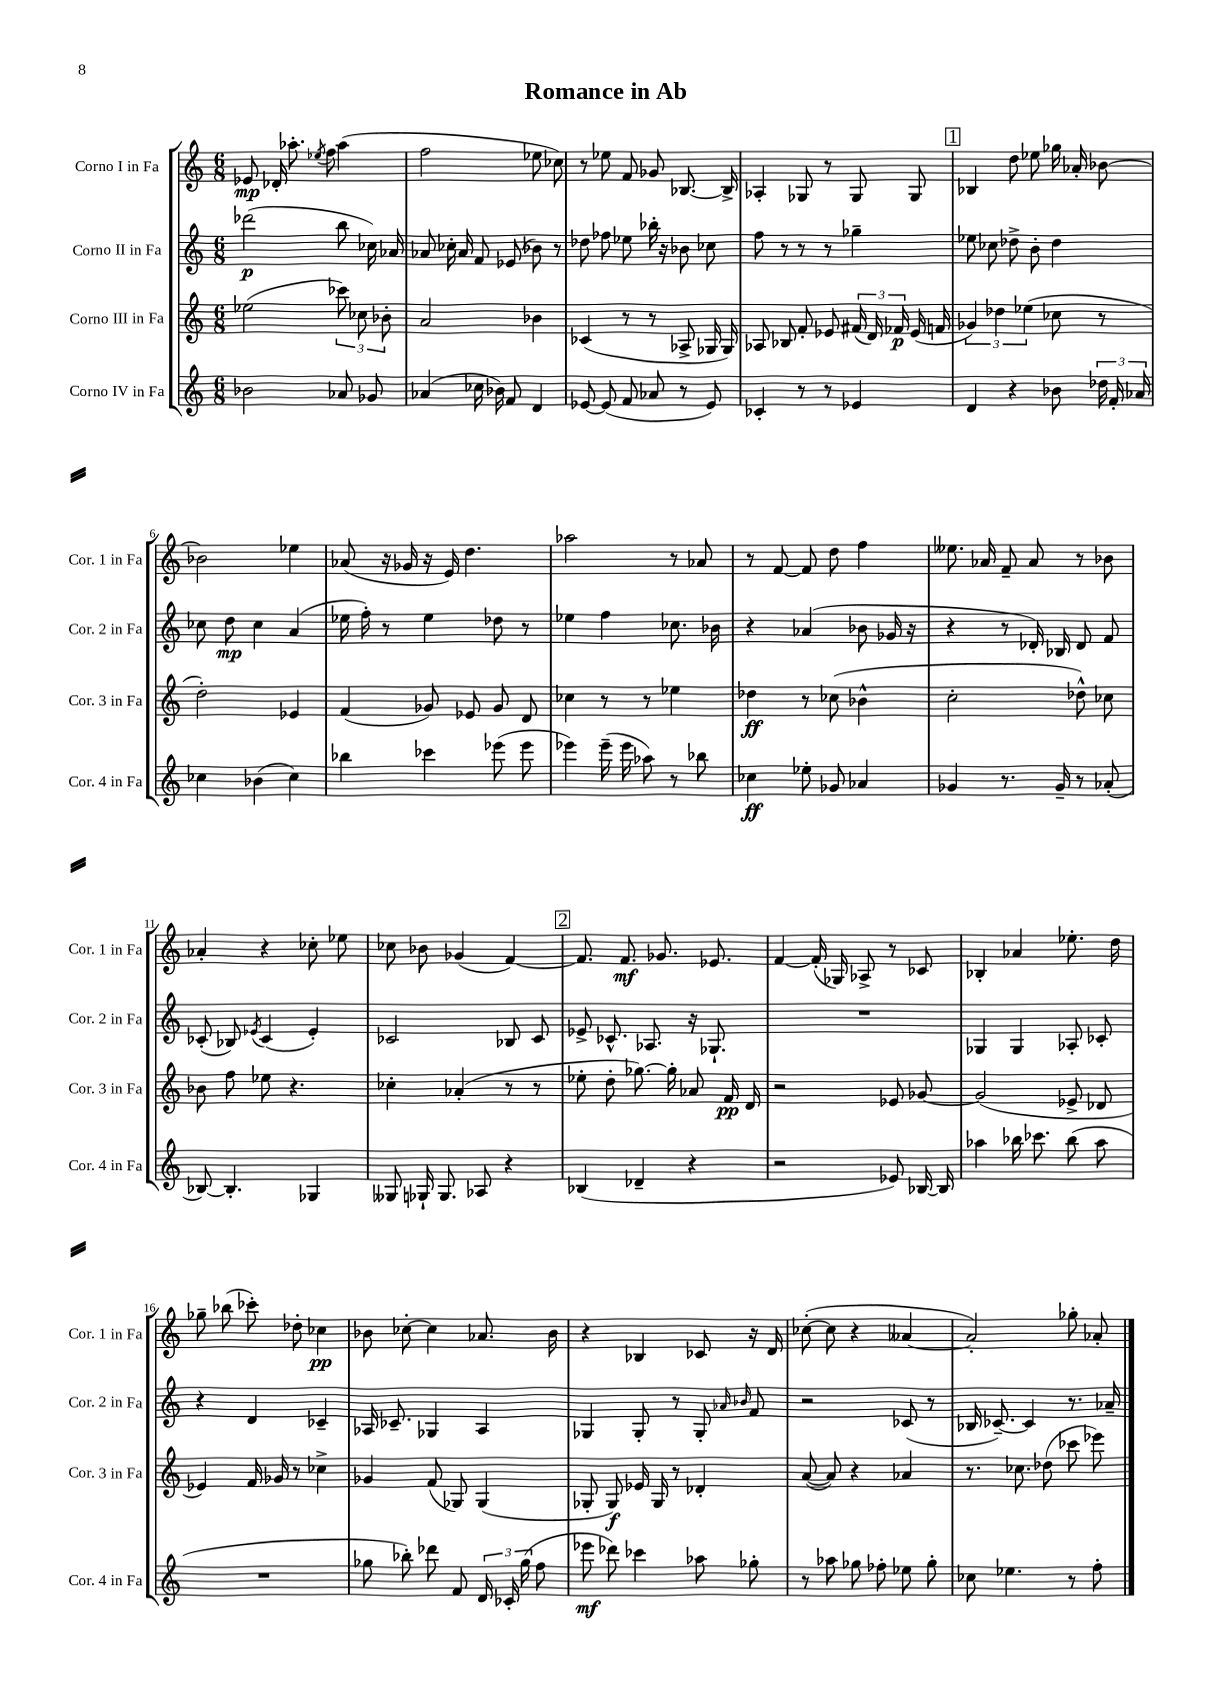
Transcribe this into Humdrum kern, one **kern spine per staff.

**kern	**dynam	**kern	**dynam	**kern	**dynam	**kern	**dynam
*part4	*part4	*part3	*part3	*part2	*part2	*part1	*part1
*staff4	*staff4	*staff3	*staff3	*staff2	*staff2	*staff1	*staff1
*I"Corno IV in Fa	*	*I"Corno III in Fa	*	*I"Corno II in Fa	*	*I"Corno I in Fa	*
*I'Cor. 4 in Fa	*	*I'Cor. 3 in Fa	*	*I'Cor. 2 in Fa	*	*I'Cor. 1 in Fa	*
*clefG2	*	*clefG2	*	*clefG2	*	*clefG2	*
*k[]	*	*k[]	*	*k[]	*	*k[]	*
*M6/8	*	*M6/8	*	*M6/8	*	*M6/8	*
=1	=1	=1	=1	=1	=1	=1	=1
2b-X\	.	(2ee-X\	.	(2ddd-X\	p	8e-X/	mp
.	.	.	.	.	.	16d-X'/	.
.	.	.	.	.	.	8.aa-X'\	.
.	.	.	.	.	.	8qee-X/	.
.	.	.	.	.	.	8ff\	.
8a-X/	.	12ccc-X\)	.	8bb\	.	(4aa-\	.
.	.	12cc-X\	.	.	.	.	.
8g-X/	.	.	.	16cc-X\)	.	.	.
.	.	12b-X'\	.	.	.	.	.
.	.	.	.	16a-X/	.	.	.
=2	=2	=2	=2	=2	=2	=2	=2
(4a-X/	.	2a/	.	8a-X/	.	2ff\	.
.	.	.	.	16cc-X'\	.	.	.
.	.	.	.	16a-/	.	.	.
16cc-X\	.	.	.	8f/	.	.	.
16b-X\)	.	.	.	.	.	.	.
8f/	.	.	.	(8e-X/	.	.	.
4d/	.	4b-X\	.	8b-X\)	.	8ee-X\	.
.	.	.	.	8r	.	8cc-X\)	.
=3	=3	=3	=3	=3	=3	=3	=3
[8e-X/	.	(4c-X/	.	8dd-X\	.	8r	.
(8e-/]	.	.	.	8ff-X\	.	8ee-X\	.
8f/	.	8r	.	8ee-X\	.	8f/	.
8a-X/	.	8r	.	16bb-X'\	.	8g-X/	.
.	.	.	.	16r	.	.	.
8r	.	8A-X^/	.	8b-X\	.	[8.B-X/	.
8e-/)	.	16G-X/	.	8cc-X\	.	.	.
.	.	16G-/)	.	.	.	16B-^/]	.
=4	=4	=4	=4	=4	=4	=4	=4
4c-X'/	.	8A-X/	.	8ff\	.	4A-X'/	.
.	.	8B-X/	.	8r	.	.	.
8r	.	8f'/	.	8r	.	8G-X/	.
8r	.	8e-X/	.	8r	.	8r	.
4e-X/	.	(24f#X/	.	4gg-X~\	.	8G-/	.
.	.	24d/)	.	.	.	.	.
.	.	24f-X/	p	.	.	.	.
.	.	(16e-/	.	.	.	8G-/	.
.	.	16fn/	.	.	.	.	.
!!LO:REH:place=s1:t=1
=5	=5	=5	=5	=5	=5	=5	=5
4d/	.	6g-X/)	.	8ee-X\	.	4B-X/	.
.	.	.	.	8cc-X\	.	.	.
.	.	6dd-X\	.	.	.	.	.
4r	.	.	.	8dd-X^\	.	8dd\	.
.	.	(6ee-X\	.	.	.	.	.
.	.	.	.	8b'\	.	8ee-X\	.
8b-X\	.	8cc-X\	.	4dd-\	.	16gg-X\	.
.	.	.	.	.	.	16a-X'/	.
24dd-X\	.	8r	.	.	.	[8b-X\	.
24f'/	.	.	.	.	.	.	.
24a-X/	.	.	.	.	.	.	.
!!LO:LB:g=z
=6	=6	=6	=6	=6	=6	=6	=6
4cc-X\	.	2dd'\)	.	8cc-X\	.	2b-X\]	.
.	.	.	.	8dd\	mp	.	.
(4b-X\	.	.	.	4cc-\	.	.	.
4cc-\)	.	4e-X/	.	(4a/	.	4ee-X\	.
=7	=7	=7	=7	=7	=7	=7	=7
4bb-X\	.	(4f/	.	16ee-X\	.	(8a-X/	.
.	.	.	.	16ff'\)	.	.	.
.	.	.	.	8r	.	16r	.
.	.	.	.	.	.	16g-X/	.
4ccc-X\	.	8g-X/)	.	4ee-\	.	16r	.
.	.	.	.	.	.	16e/)	.
.	.	8e-X/	.	.	.	4.dd\	.
(8eee-X\	.	8g-/	.	8dd-X\	.	.	.
8eee-\	.	8d/	.	8r	.	.	.
=8	=8	=8	=8	=8	=8	=8	=8
4eee-X\)	.	4cc-X\	.	4ee-X\	.	2aa-X\	.
(16eee-~\	.	8r	.	4ff\	.	.	.
16eee-\	.	.	.	.	.	.	.
8aa-X\)	.	8r	.	.	.	.	.
8r	.	4ee-X\	.	8.cc-X\	.	8r	.
8bb-X\	.	.	.	.	.	8a-X/	.
.	.	.	.	16b-X\	.	.	.
=9	=9	=9	=9	=9	=9	=9	=9
4cc-X\	ff	4dd-X\	ff	4r	.	8r	.
.	.	.	.	.	.	[8f/	.
8ee-X'\	.	8r	.	(4a-X/	.	8f/]	.
8g-X/	.	(8cc-X\	.	.	.	8dd\	.
4a-X/	.	4b-X^^\	.	8b-X\	.	4ff\	.
.	.	.	.	16g-X/	.	.	.
.	.	.	.	16r	.	.	.
=10	=10	=10	=10	=10	=10	=10	=10
4g-X/	.	2cc'\	.	4r	.	8.ee--X\	.
.	.	.	.	.	.	16a-X/	.
8.r	.	.	.	8r	.	8f~/	.
.	.	.	.	16d-X'/)	.	8a-/	.
16g-~/	.	.	.	16B-X/	.	.	.
8r	.	8dd-X^^\)	.	8d-/	.	8r	.
(8a-X'/	.	8cc-X\	.	8f/	.	8b-X\	.
!!LO:LB:g=z
=11	=11	=11	=11	=11	=11	=11	=11
[8B-X/)	.	8b-X\	.	(8c-X'/	.	4a-X'/	.
4.B-'/]	.	8ff\	.	8B-X/)	.	.	.
.	.	.	.	8qe-X/	.	.	.
.	.	8ee-X\	.	(4c-/	.	4r	.
.	.	4.r	.	.	.	.	.
4G-X/	.	.	.	4e-'/)	.	8cc-X'\	.
.	.	.	.	.	.	8ee-X\	.
=12	=12	=12	=12	=12	=12	=12	=12
8G--X/	.	4cc-X'\	.	2c-X/	.	8cc-X\	.
16G-X`/	.	.	.	.	.	8b-X\	.
8.G-/	.	.	.	.	.	.	.
.	.	(4a-X'/	.	.	.	(4g-X/	.
8A-X/	.	.	.	.	.	.	.
4r	.	8r	.	8B-X/	.	[4f/)	.
.	.	8r	.	8c-/	.	.	.
!!LO:REH:place=s1:t=2
=13	=13	=13	=13	=13	=13	=13	=13
(4B-X/	.	8ee-X'\	.	8e-X^/	.	8.f/]	.
.	.	8dd'\	.	8.c-X^^/	.	.	.
.	.	.	.	.	.	8.f/	mf
4d-X~/	.	[8.gg-X\)	.	.	.	.	.
.	.	.	.	8.A-X/	.	.	.
.	.	.	.	.	.	8.g-X/	.
.	.	16gg-'\]	.	.	.	.	.
4r	.	8a-X/	.	16r	.	.	.
.	.	.	.	8.G-X`/	.	8.e-X/	.
.	.	16f/	pp	.	.	.	.
.	.	16d/	.	.	.	.	.
=14	=14	=14	=14	=14	=14	=14	=14
2r	.	2r	.	2.r	.	[4f/	.
.	.	.	.	.	.	(16f'/]	.
.	.	.	.	.	.	16G-X/)	.
.	.	.	.	.	.	8A-X^/	.
8e-X/)	.	8e-X/	.	.	.	8r	.
[16B-X/	.	[8g-X/	.	.	.	8c-X/	.
16B-/]	.	.	.	.	.	.	.
=15	=15	=15	=15	=15	=15	=15	=15
4aa-X\	.	(2g-/]	.	4G-X/	.	4B-X'/	.
16bb-X\	.	.	.	4G-/	.	4a-X/	.
8.ccc-X\	.	.	.	.	.	.	.
(8bb-\	.	8e-X^/	.	8A-X'/	.	8.ee-X'\	.
8aa-\	.	8d-X/	.	8c-X'/	.	.	.
.	.	.	.	.	.	16dd\	.
!!LO:LB:g=z
=16	=16	=16	=16	=16	=16	=16	=16
2.r	.	4e-X/)	.	4r	.	8gg-X~\	.
.	.	.	.	.	.	(8bb-X\	.
.	.	16f/	.	4d/	.	8ccc-X'\)	.
.	.	16g-X/	.	.	.	.	.
.	.	8r	.	.	.	8dd-X'\	.
.	.	4cc-X^\	.	4c-X~/	.	4cc-X\	pp
=17	=17	=17	=17	=17	=17	=17	=17
8gg-X\	.	4g-X/	.	16A-X/	.	8b-X\	.
.	.	.	.	8.c-X~/	.	.	.
8bb-X'\)	.	.	.	.	.	[8cc-X'\	.
8ddd-X\	.	(8f/	.	4G-X/	.	4cc-\]	.
8f/	.	8G-X/)	.	.	.	.	.
24d/	.	(4G-/	.	4A-/	.	8.a-X/	.
24c-X'/	.	.	.	.	.	.	.
(24gg-\	.	.	.	.	.	.	.
8ff\	.	.	.	.	.	.	.
.	.	.	.	.	.	16b-\	.
=18	=18	=18	=18	=18	=18	=18	=18
8eee-X\	mf	8G-X'/	.	4G-X/	.	4r	.
8ddd-X\)	.	8G-/)	f	.	.	.	.
4ccc-X\	.	16e-X/	.	8G-'/	.	4B-X/	.
.	.	16G-/	.	.	.	.	.
.	.	8r	.	8r	.	.	.
8aa-X\	.	4d-X'/	.	8G-'/	.	8c-X/	.
.	.	.	.	16qqa-X/	.	.	.
.	.	.	.	16qqb-X/	.	.	.
8gg-X'\	.	.	.	8f/	.	16r	.
.	.	.	.	.	.	16d/	.
=19	=19	=19	=19	=19	=19	=19	=19
8r	.	([8a/	.	2r	.	([8cc-X'\	.
8aa-X\	.	8a/])	.	.	.	8cc-\]	.
8gg-X\	.	4r	.	.	.	4r	.
8ff-X'\	.	.	.	.	.	.	.
8ee-X\	.	4a-X/	.	(8c-X/	.	[4a--X/	.
8gg-'\	.	.	.	8r	.	.	.
=20	=20	=20	=20	=20	=20	=20	=20
8cc-X\	.	8.r	.	16B-X/	.	2a--'/])	.
.	.	.	.	[8.c-X~/)	.	.	.
4.ee-X\	.	.	.	.	.	.	.
.	.	8.cc-X\	.	.	.	.	.
.	.	.	.	4c-/]	.	.	.
.	.	(8dd-X\	.	.	.	.	.
8r	.	8ccc-X\	.	8.r	.	8gg-X'\	.
8ff'\	.	8eee-X\)	.	.	.	8a-X'/	.
.	.	.	.	16a-X~/	.	.	.
==	==	==	==	==	==	==	==
*-	*-	*-	*-	*-	*-	*-	*-
